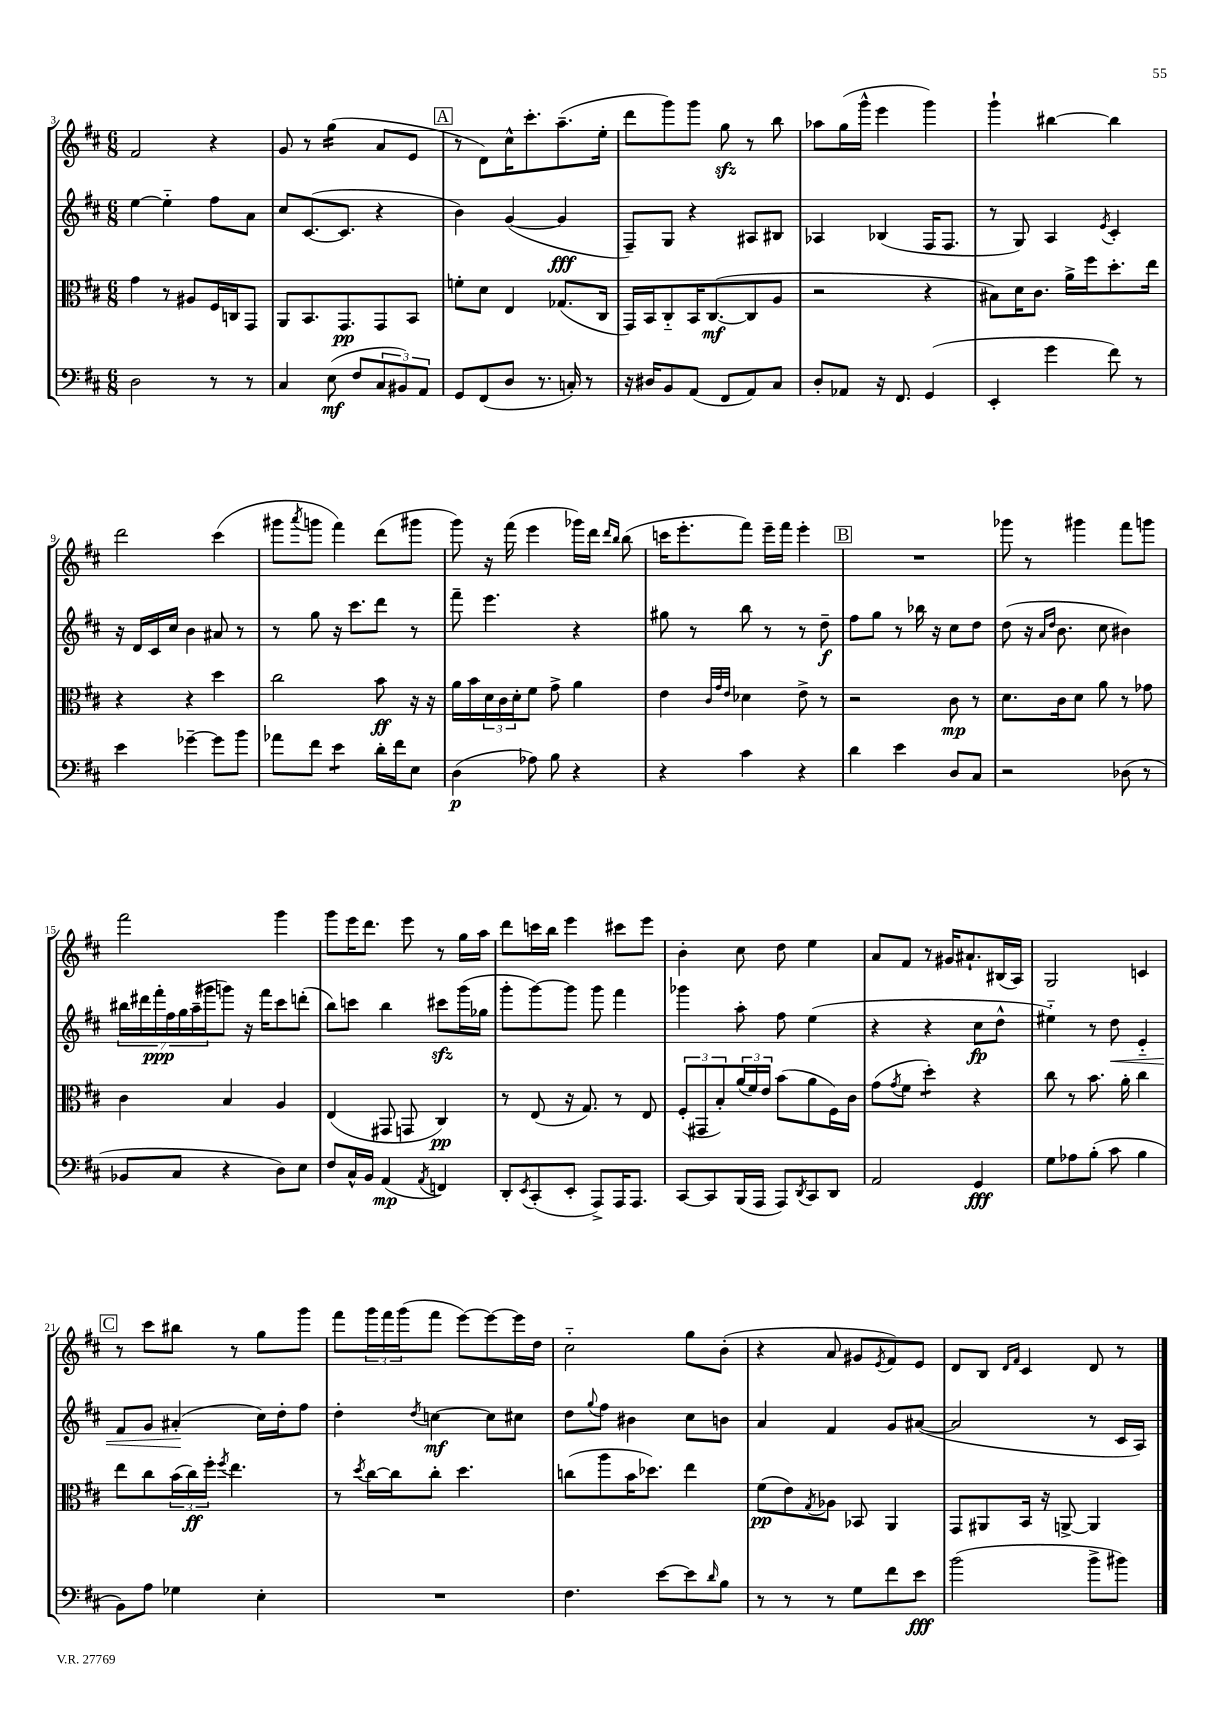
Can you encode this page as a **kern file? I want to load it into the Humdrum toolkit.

**kern	**kern	**kern	**kern
*staff4	*staff3	*staff2	*staff1
*clefF4	*clefC3	*clefG2	*clefG2
*k[f#c#]	*k[f#c#]	*k[f#c#]	*k[f#c#]
*M6/8	*M6/8	*M6/8	*M6/8
2D	4g	[4ee	2f#
.	8r	4ee'~]	.
.	8A#	.	.
8r	16F#	8ff#	4r
.	16C	.	.
8r	8GG	8a	.
=	=	=	=
4C#	8AA	8cc#	8g
.	8.BB	([8.c#	8r
(8E	.	.	(4gg
.	8.GG	8.c#]	.
8F#	.	.	.
12C#	8GG	4r	8a
12BB#)	.	.	.
.	8BB	.	8e
12AA	.	.	.
=	=	=	=
8GG	8f'	4b)	8r
(8FF#	8d	.	8d)
8D	4E	([4g	16cc#^^
.	.	.	8.ccc#'
8.r	.	.	.
.	(8.G-	4g]	(8.aa~
16C')	.	.	.
8r	.	.	.
.	16C#	.	16ee'
=	=	=	=
16r	16GG)	8F#~)	8ddd
16D#	16BB	.	.
8BB	8C#'~	8G	8ggg)
(8AA	16BB	4r	8ggg
.	([8.C#	.	.
8FF#	.	.	8gg
8AA)	8C#]	8A#	8r
8C#	8A	8B#	8bb
=	=	=	=
8D'	2r	4A-	8aa-
8AA-	.	.	(16gg
.	.	.	16ggg^^
16r	.	(4B-	4eee
8.FF#	.	.	.
(4GG	4r	16F#	4ggg)
.	.	8.F#	.
=	=	=	=
4EE'	8B#)	8r	4ggg`
.	16d	8G)	.
.	8.c#	.	.
4g	.	4A	[4bb#
.	16a^	.	.
.	16ff#	.	.
.	.	8qe	.
8f#)	8.dd'	4c#'	4bb#]
8r	.	.	.
.	16ee	.	.
=	=	=	=
4e	4r	16r	2ddd
.	.	16d	.
.	.	16c#	.
.	.	16cc#	.
[4g-~	4r	4b	.
8g-]	4dd	8a#	(4ccc#
8b	.	8r	.
=	=	=	=
8a-	2cc#	8r	8ggg#
.	.	.	8qaaa
8f#	.	8gg	8ggg
4e	.	16r	4fff#)
.	.	8.ccc#	.
16d'	8b	8ddd	(8ddd
16f#	.	.	.
8E	16r	8r	8ggg#
.	16r	.	.
=	=	=	=
(4D	16a	8fff#~	8ggg)
.	16b	.	.
.	24d	4.eee	16r
.	24c#	.	.
.	.	.	(16fff#
.	24d'	.	.
8A-)	8f#	.	4eee
8B	8g^	.	.
4r	4a	4r	16ggg-)
.	.	.	16ddd
.	.	.	16qqddd
.	.	.	16qqbb
.	.	.	(8bb
=	=	=	=
4r	4e	8gg#	16ccc
.	.	.	8.eee'
.	.	8r	.
.	32qqc#	.	.
.	32qqg	.	.
.	32qqe	.	.
4c#	4d-	8bb	8fff#)
.	.	8r	16eee~
.	.	.	16fff#
4r	8e^	8r	4eee'
.	8r	8dd~	.
=	=	=	=
4d	2r	8ff#	2.r
.	.	8gg	.
4e	.	8r	.
.	.	16bb-	.
.	.	16r	.
8D	8c#	8cc#	.
8C#	8r	8dd	.
=	=	=	=
2r	8.d	(8dd	8ggg-
.	.	16r	8r
.	.	16qqa	.
.	.	16qqdd	.
.	16c#	8.b	.
.	8d	.	4ggg#
.	8a	8cc#	.
(8D-	8r	4b#)	8fff#
8r	8g-	.	8ggg
=	=	=	=
8BB-	4c#	28bb#	2fff#
.	.	28ddd#	.
.	.	28fff#'	.
.	.	28ff#	.
8C#	.	.	.
.	.	28gg	.
.	.	(28aa~	.
.	.	28ggg#	.
4r	4B	8ggg)	.
.	.	16r	.
.	.	16fff#	.
8D)	4A	8ccc#	4ggg
8E	.	(8ddd'	.
=	=	=	=
8F#	(4E	8bb)	8ggg
16C#^^	.	8ccc	16eee
16BB	.	.	8.ddd
(4AA	8GG#	4bb	.
.	8GG	.	8eee
8qAA	.	.	.
4FF)	4C#)	8ccc#	8r
.	.	(16ggg	16gg
.	.	16gg-	16aa
=	=	=	=
8DD'	8r	8ggg'	8ddd
8qEE	.	.	.
(8CC#'	(8E	[8ggg)	16ccc
.	.	.	16bb
8EE'	16r	8ggg]	4eee
.	8.G)	.	.
8AAA^)	.	8ggg	.
16AAA	8r	4fff#	8ccc#
8.AAA	.	.	.
.	8E	.	8eee
=	=	=	=
[8CC#	(12F#'	4ggg-	4b'
.	12GG#	.	.
8CC#]	.	.	.
.	12B')	.	.
(16BBB	(24a	8aa'	8cc#
.	24f#)	.	.
16AAA	.	.	.
.	24e	.	.
8AAA)	(8b	8ff#	8dd
8qDD	.	.	.
8CC#	8a	(4ee	4ee
8DD	16F#)	.	.
.	16c#	.	.
=	=	=	=
2AA	(8g	4r	8a
.	8qg	.	.
.	8f#	.	8f#
.	4dd')	4r	8r
.	.	.	16g#
.	.	.	8.a#`
4GG	4r	8cc#	.
.	.	8dd^^	(16B#
.	.	.	16A)
=	=	=	=
8G	8cc#	4ee#'~)	2G
8A-	8r	.	.
(8B'	8.b	8r	.
8c#	.	8dd	.
.	16a'	.	.
4B	4cc#	4e'~	4c
=	=	=	=
8BB)	8ee	8f#	8r
8A	8cc#	8g	8ccc#
4G-	(24b	(4a#'	8bb#
.	24cc#)	.	.
.	24ff#'	.	.
.	8qff#	.	.
.	4.ee	.	8r
4E'	.	16cc#)	8gg
.	.	16dd'	.
.	.	8ff#	8ggg
=	=	=	=
2.r	8r	4dd'	8fff#
.	8qdd	.	.
.	[16cc#	.	24ggg
.	.	.	24fff#
.	16cc#]	.	.
.	.	.	(24ggg
.	.	8qdd	.
.	8cc#'	[4cc	8fff#
.	4.dd	.	[8eee)
.	.	8cc]	8eee_
.	.	8cc#	16eee]
.	.	.	16dd
=	=	=	=
4.F#	(8cc	8dd	2cc#'~
.	.	8qqgg	.
.	8aa	8ff#	.
.	16b	4b#	.
.	8.dd-)	.	.
[8e	.	.	.
8e]	4ee	8cc#	8gg
16qqd	.	.	.
8B	.	8b	(8b'
=	=	=	=
8r	(8f#	4a	4r
8r	8e)	.	.
.	8qG	.	.
8r	8A-	4f#	8a
8G	8BB-	.	8g#
.	.	.	8qe
8f#	4AA	8g	8f#)
8e	.	([8a#	8e
=	=	=	=
(2b	8GG	2a#]	8d
.	8AA#	.	8B
.	.	.	16qqd
.	.	.	16qqf#
.	16BB	.	4c#
.	16r	.	.
.	[8AA^	.	.
8b^	4AA]	8r	8d
8b#)	.	16c#	8r
.	.	16A)	.
==	==	==	==
*-	*-	*-	*-
